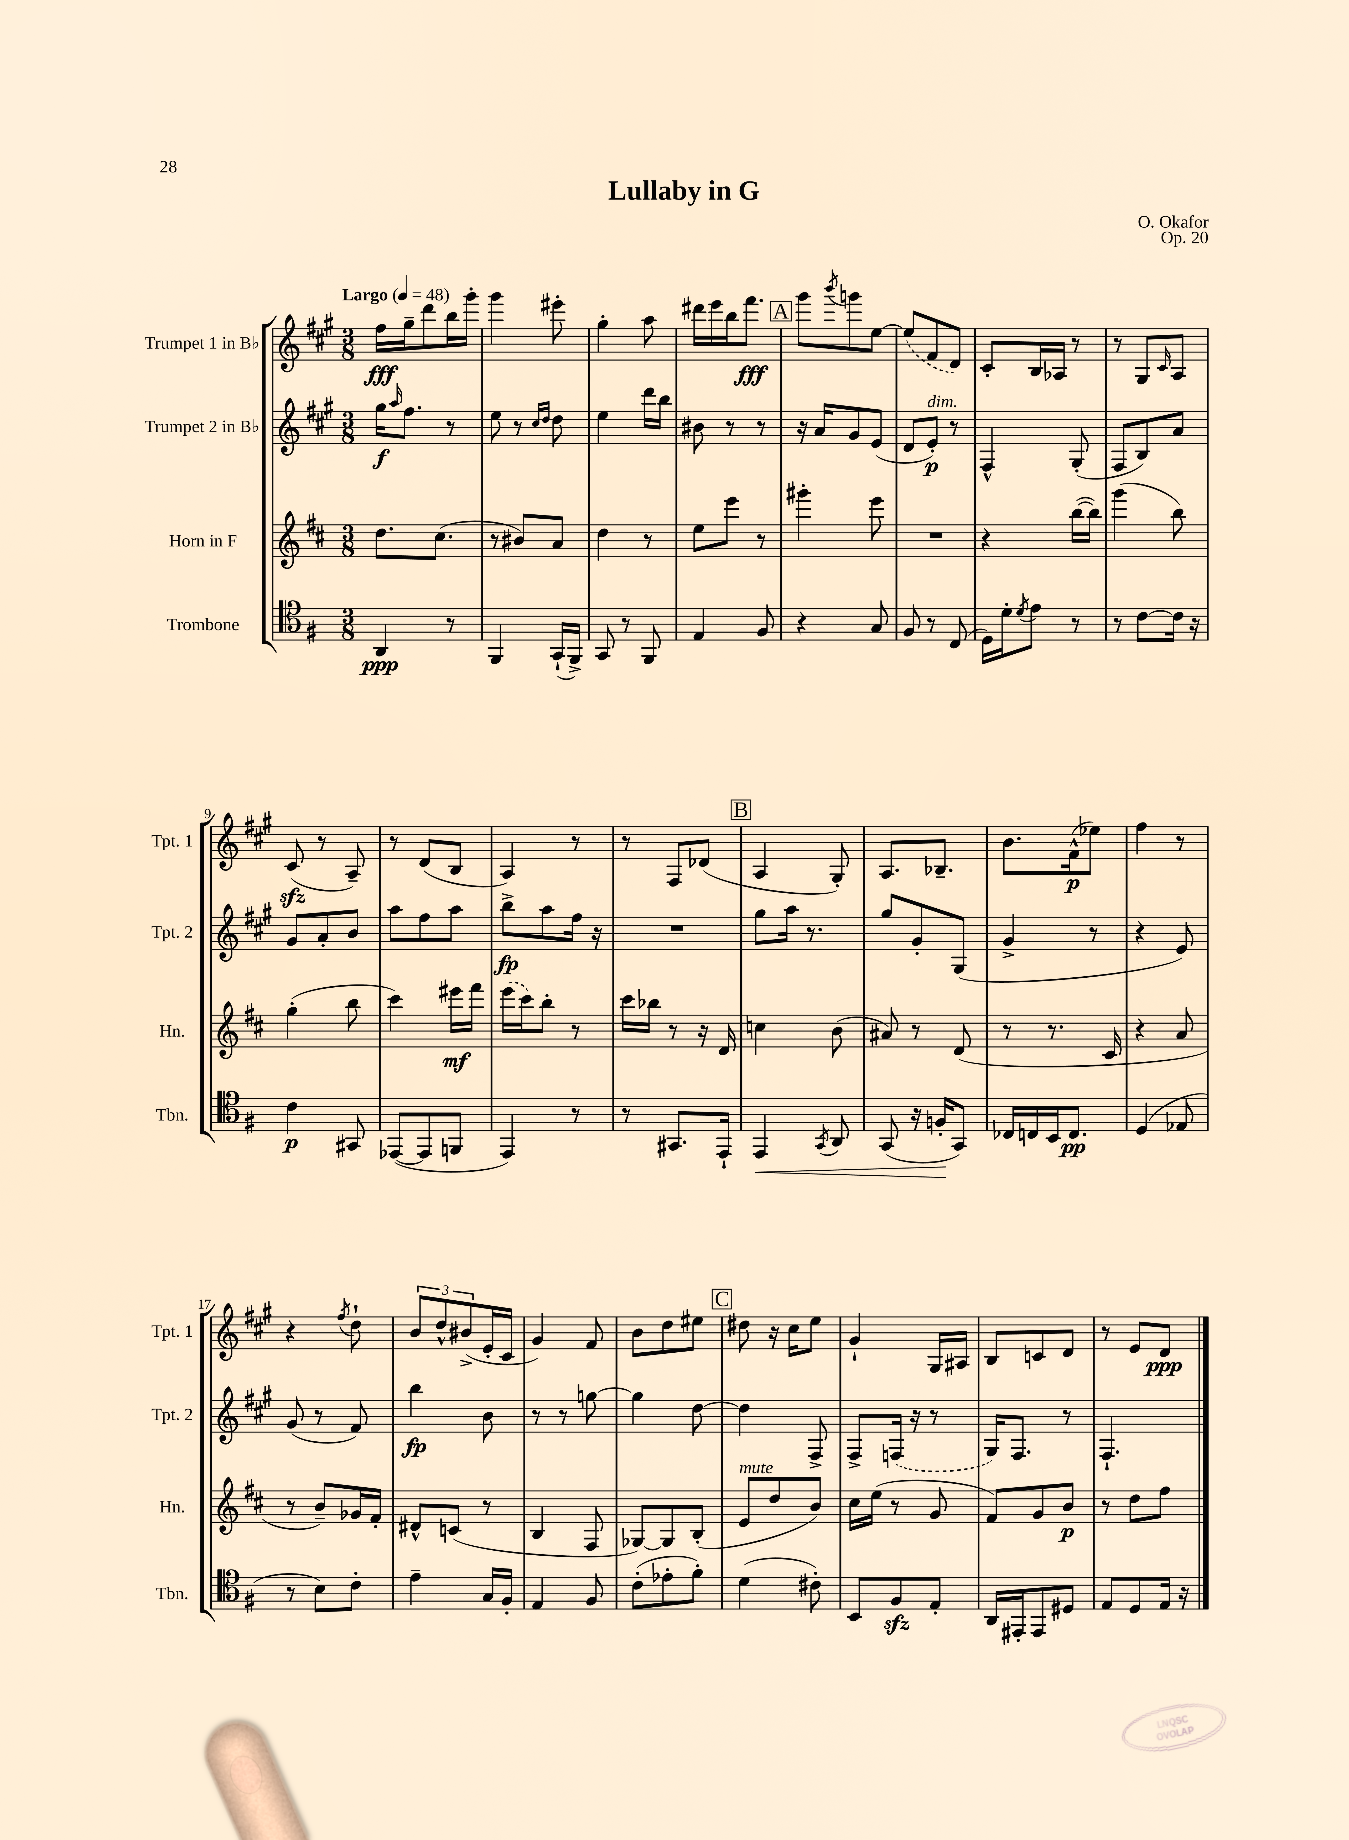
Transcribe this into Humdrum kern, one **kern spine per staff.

**kern	**dynam	**kern	**dynam	**kern	**dynam	**kern	**dynam
*part4	*part4	*part3	*part3	*part2	*part2	*part1	*part1
*staff4	*staff4	*staff3	*staff3	*staff2	*staff2	*staff1	*staff1
*I"Trombone	*	*I"Horn in F	*	*I"Trumpet 2 in B♭	*	*I"Trumpet 1 in B♭	*
*I'Tbn.	*	*I'Hn.	*	*I'Tpt. 2	*	*I'Tpt. 1	*
*clefC4	*	*clefG2	*	*clefG2	*	*clefG2	*
*k[f#]	*	*k[f#c#]	*	*k[f#c#g#]	*	*k[f#c#g#]	*
*M3/8	*	*M3/8	*	*M3/8	*	*M3/8	*
*MM48	*	*MM48	*	*MM48	*	*MM48	*
=1	=1	=1	=1	=1	=1	=1	=1
!	!	!	!	!	!	!LO:TX:a:B:t=Largo	!
4AA/	ppp	8.dd\L	.	16gg#\KL	f	16ff#\LL	fff
.	.	.	.	16qqaa/	.	.	.
.	.	.	.	8.ff#\J	.	16gg#~\J	.
.	.	.	.	.	.	8ddd\	.
.	.	(8.cc#\J	.	.	.	.	.
8r	.	.	.	8r	.	16bb\L	.
.	.	.	.	.	.	16ggg#'\JJ	.
=2	=2	=2	=2	=2	=2	=2	=2
4FF#/	.	8r	.	8ee\	.	4ggg#\	.
.	.	8b#X/L)	.	8r	.	.	.
.	.	.	.	16qqcc#/LL	.	.	.
.	.	.	.	16qqdd/JJ	.	.	.
(16GG`/LL	.	8a/J	.	8dd\	.	8eee#X'\	.
16FF#^/JJ)	.	.	.	.	.	.	.
=3	=3	=3	=3	=3	=3	=3	=3
8GG/	.	4dd\	.	4ee\	.	4gg#'\	.
8r	.	.	.	.	.	.	.
8FF#/	.	8r	.	16ddd\LL	.	8aa\	.
.	.	.	.	16bb\JJ	.	.	.
=4	=4	=4	=4	=4	=4	=4	=4
4E/	.	8ee\L	.	8b#X\	.	16ddd#X\LL	.
.	.	.	.	.	.	16eee\	.
.	.	8eee\J	.	8r	.	16bb\J	.
.	.	.	.	.	.	8.fff#\J	fff
8F#/	.	8r	.	8r	.	.	.
!!LO:REH:place=s1:t=A
=5	=5	=5	=5	=5	=5	=5	=5
4r	.	4ggg#X'\	.	16r	.	8ggg#\L	.
.	.	.	.	16a/KL	.	.	.
.	.	.	.	.	.	8qbbb/	.
.	.	.	.	8g#/	.	8gggn\	.
8G/	.	8eee\	.	(8e/J	.	[8ee\J	.
=6	=6	=6	=6	=6	=6	=6	=6
8F#/	.	4.r	.	8d/L	.	(8ee/L]	.
!	!	!	!	!LO:TX:a:i:t=dim.	!	!	!
8r	.	.	.	8e'/J)	p	8f#/	.
(8C/	.	.	.	8r	.	8d/J)	.
=7	=7	=7	=7	=7	=7	=7	=7
16D\LL)	.	4r	.	4F#^^/	.	8c#'/L	.
16d'\J	.	.	.	.	.	.	.
8qd/	.	.	.	.	.	.	.
8e\J	.	.	.	.	.	16B/L	.
.	.	.	.	.	.	16A-X/JJ	.
8r	.	([16bb\LL	.	(8G#'/	.	8r	.
.	.	16bb\JJ])	.	.	.	.	.
=8	=8	=8	=8	=8	=8	=8	=8
8r	.	(4ggg\	.	8F#/L	.	8r	.
[8c\L	.	.	.	8B/)	.	8G#/L	.
.	.	.	.	.	.	16qqc#/	.
16c\Jk]	.	8bb\)	.	8a/J	.	8A/J	.
16r	.	.	.	.	.	.	.
!!LO:LB:g=z
=9	=9	=9	=9	=9	=9	=9	=9
4c\	p	(4gg'\	.	8g#/L	.	(8c#zz/	.
.	.	.	.	8a'/	.	8r	.
8GG#X/	.	8bb\	.	8b/J	.	8A~/)	.
=10	=10	=10	=10	=10	=10	=10	=10
([8EE-X/L	.	4ccc#\)	.	8aa\L	.	8r	.
8EE-/]	.	.	.	8ff#\	.	(8d/L	.
8FFn/J	.	16eee#X\LL	mf	8aa\J	.	8B/J	.
.	.	16fff#\JJ	.	.	.	.	.
=11	=11	=11	=11	=11	=11	=11	=11
4EE/)	.	(16eee\LL	.	8bb^\L	fp	4A/)	.
.	.	16ccc#\J)	.	.	.	.	.
.	.	8bb'\J	.	8aa\	.	.	.
8r	.	8r	.	16ff#\Jk	.	8r	.
.	.	.	.	16r	.	.	.
=12	=12	=12	=12	=12	=12	=12	=12
8r	.	16ccc#\LL	.	4.r	.	8r	.
.	.	16bb-X\JJ	.	.	.	.	.
8.GG#X/L	.	8r	.	.	.	8F#/L	.
.	.	16r	.	.	.	(8d-X/J	.
16EE`/Jk	.	16d/	.	.	.	.	.
!!LO:REH:place=s1:t=B
=13	=13	=13	=13	=13	=13	=13	=13
!	!LO:HP:b	!	!	!	!	!	!
4EE/	<	4ccn\	.	8gg#\L	.	4A/	.
.	.	.	.	16aa\Jk	.	.	.
.	.	.	.	8.r	.	.	.
8qGG/	.	.	.	.	.	.	.
8AA/	.	(8b\	.	.	.	8G#'/)	.
=14	=14	=14	=14	=14	=14	=14	=14
(8GG/	.	8a#X/)	.	8gg#/L	.	8.A/L	.
16r	.	8r	.	8g#'/	.	.	.
16Fn'/KL	.	.	.	.	.	8.B-X~/J	.
8GG/J)	[	(8d/	.	(8G#/J	.	.	.
=15	=15	=15	=15	=15	=15	=15	=15
16C-X/LL	.	8r	.	4g#^/	.	8.b\L	.
16Cn/	.	.	.	.	.	.	.
16BB/J	.	8.r	.	.	.	.	.
8.C/J	pp	.	.	.	.	(16f#^^\k	p
.	.	.	.	8r	.	8ee-X\J)	.
.	.	16c#/	.	.	.	.	.
=16	=16	=16	=16	=16	=16	=16	=16
(4D/	.	4r	.	4r	.	4ff#\	.
8E-X/	.	8a/	.	8e/)	.	8r	.
!!LO:LB:g=z
=17	=17	=17	=17	=17	=17	=17	=17
8r	.	8r	.	(8g#/	.	4r	.
8B\L)	.	8b~/L)	.	8r	.	.	.
.	.	.	.	.	.	8qff#/	.
8c'\J	.	16g-X/L	.	8f#/)	.	8dd`\	.
.	.	16f#'/JJ	.	.	.	.	.
=18	=18	=18	=18	=18	=18	=18	=18
4e~\	.	8d#X^^/L	.	4bb\	fp	12b/L	.
.	.	.	.	.	.	12dd^^/	.
.	.	(8cn/J	.	.	.	.	.
.	.	.	.	.	.	(12b#X^/	.
16G/LL	.	8r	.	8b\	.	16e'/L	.
16F#'/JJ	.	.	.	.	.	16c#/JJ	.
=19	=19	=19	=19	=19	=19	=19	=19
4E/	.	4B/	.	8r	.	4g#/)	.
.	.	.	.	8r	.	.	.
8F#/	.	8F#/	.	[8ggn\	.	8f#/	.
=20	=20	=20	=20	=20	=20	=20	=20
(8c'\L	.	[8G-X/L)	.	4gg\]	.	8b\L	.
8e-X'\	.	8G-/]	.	.	.	8dd\	.
8f#'\J)	.	(8B'/J	.	[8dd\	.	8ee#X\J	.
!!LO:REH:place=s1:t=C
=21	=21	=21	=21	=21	=21	=21	=21
!	!	!LO:TX:a:i:t=mute	!	!	!	!	!
(4d\	.	8e/L	.	4dd\]	.	8dd#X\	.
.	.	8dd/	.	.	.	16r	.
.	.	.	.	.	.	16cc#\KL	.
8c#X'\)	.	8b/J)	.	8F#^/	.	8ee\J	.
=22	=22	=22	=22	=22	=22	=22	=22
8BB/L	.	16cc#\LL	.	8F#^/L	.	4g#`/	.
.	.	(16ee\JJ	.	.	.	.	.
8F#zz/	.	8r	.	(16Fn/Jk	.	.	.
.	.	.	.	16r	.	.	.
8E'/J	.	8g/	.	8r	.	16G#/LL	.
.	.	.	.	.	.	16A#X/JJ	.
=23	=23	=23	=23	=23	=23	=23	=23
16AA/LL	.	8f#/L)	.	16G#/KL)	.	8B/L	.
16EE#X'/J	.	.	.	8.F#/J	.	.	.
8EE#/	.	8g/	.	.	.	8cn/	.
8D#X/J	.	8b/J	p	8r	.	8d/J	.
=24	=24	=24	=24	=24	=24	=24	=24
8E/L	.	8r	.	4.F#`/	.	8r	.
8D/	.	8dd\L	.	.	.	8e/L	.
16E/Jk	.	8ff#\J	.	.	.	8d/J	ppp
16r	.	.	.	.	.	.	.
==	==	==	==	==	==	==	==
*-	*-	*-	*-	*-	*-	*-	*-
